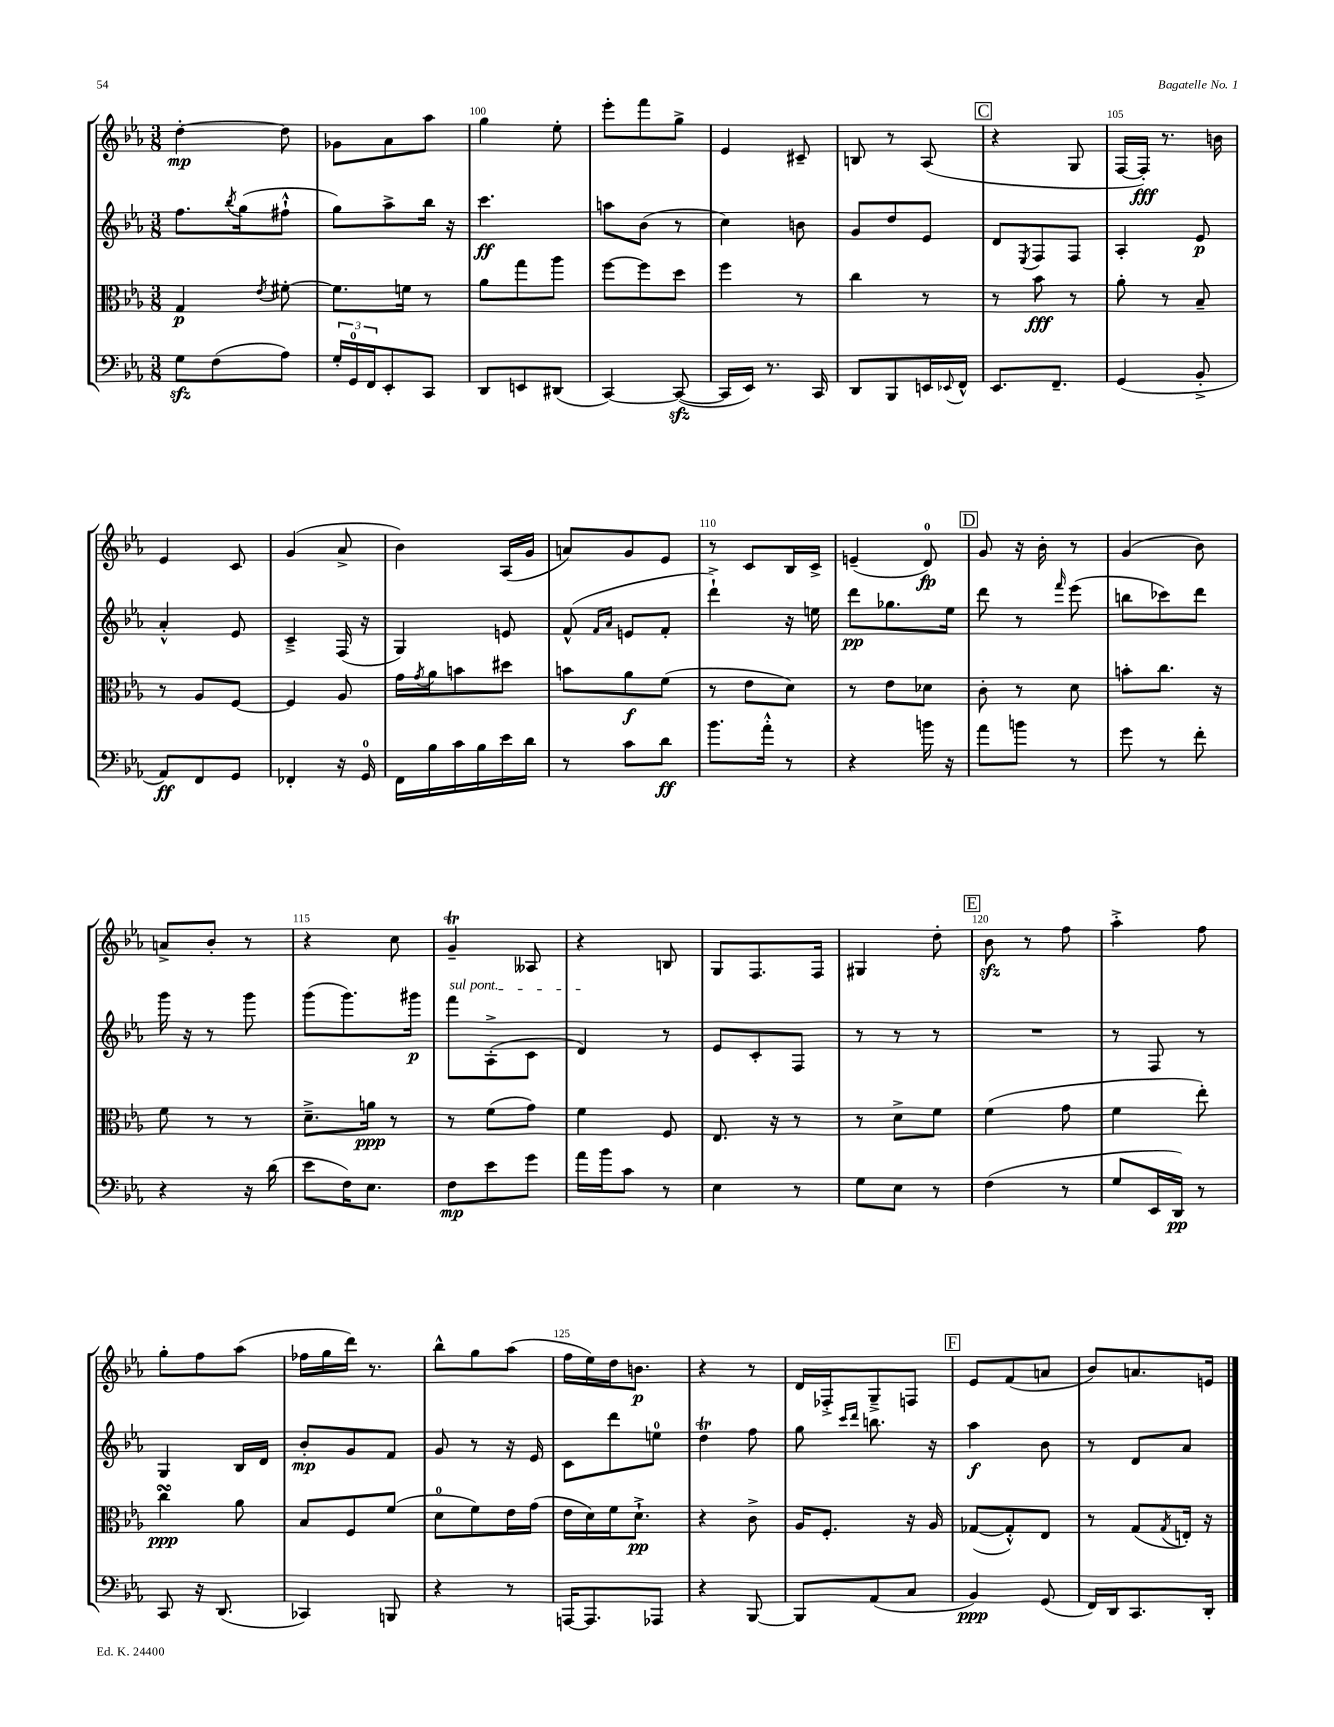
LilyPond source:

<<
\new StaffGroup <<
\new Staff = "s0" {
    \clef treble \key ees \major \numericTimeSignature \time 3/8
    d''4~-.\mp d''8 |
    ges'8 aes'8 aes''8 |
    g''4 ees''8-. |
    ees'''8-. f'''8 g''8-> |
    ees'4 cis'8-- |
    b8 r8 aes8( |
    \mark \markup { \box "C" } r4 g8 |
    f16~ f16-.\fff) r8. b'16 |
    ees'4 c'8 |
    g'4( aes'8-> |
    bes'4) aes16( g'16 |
    a'8) g'8 ees'8 |
    r8 c'8 bes16 c'16-> |
    e'4--( d'8-0\fp) |
    \mark \markup { \box "D" } g'8 r16 bes'16-. r8 |
    g'4( bes'8) |
    a'8-> bes'8-. r8 |
    r4 c''8 |
    g'4--\trill aeses8 |
    r4 b8 |
    g8 f8. f16 |
    gis4 d''8-. |
    \mark \markup { \box "E" } bes'8\sfz r8 f''8 |
    aes''4-.-> f''8 |
    g''8-. f''8 aes''8( |
    fes''16 g''16 d'''16) r8. |
    bes''8-^ g''8 aes''8( |
    f''16 ees''16) d''16 b'8.\p |
    r4 r8 |
    d'16 fes16-.-> g8---> f8 |
    \mark \markup { \box "F" } ees'8 f'8( a'8 |
    bes'8) a'8. e'16 \bar "|." |
}
\new Staff = "s1" {
    \clef treble \key ees \major \numericTimeSignature \time 3/8
    f''8. \acciaccatura { bes''8 } g''16( fis''8-!-^ |
    g''8) aes''8-> bes''16 r16 |
    c'''4.\ff |
    a''8 bes'8( r8 |
    c''4) b'8 |
    g'8 d''8 ees'8 |
    \mark \markup { \box "C" } d'8 \acciaccatura { ees8 } f8 f8 |
    aes4-. ees'8\p |
    aes'4-.-^ ees'8 |
    c'4---> f16( r16 |
    g4) e'8 |
    f'8-^( \grace { f'16 aes'16 } e'8 f'8-. |
    d'''4-!->) r16 e''16 |
    d'''8\pp ges''8. ees''16 |
    \mark \markup { \box "D" } d'''8 r8 \grace { f'''16 } ees'''8( |
    b''8 ces'''8) d'''8 |
    g'''16 r16 r8 g'''8 |
    g'''8( g'''8.) gis'''16\p |
    \once \override TextSpanner.bound-details.left.text = \markup { \italic "sul pont." } f'''8\startTextSpan aes8-.->( c'8 |
    d'4\stopTextSpan) r8 |
    ees'8 c'8-. f8 |
    r8 r8 r8 |
    \mark \markup { \box "E" } R4. |
    r8 f8 r8 |
    g4 bes16 d'16 |
    bes'8-.\mp g'8 f'8 |
    g'8 r8 r16 ees'16 |
    c'8 d'''8 e''8-0 |
    d''4\trill f''8 |
    g''8 \grace { c'''16 d'''16 } b''8. r16 |
    \mark \markup { \box "F" } aes''4\f bes'8 |
    r8 d'8 aes'8 \bar "|." |
}
\new Staff = "s2" {
    \clef alto \key ees \major \numericTimeSignature \time 3/8
    g4\p \acciaccatura { ees'8 } fis'8~-. |
    fis'8. f'16 r8 |
    aes'8 g''8 aes''8 |
    f''8~ f''8 d''8 |
    f''4 r8 |
    c''4 r8 |
    \mark \markup { \box "C" } r8 bes'8\fff r8 |
    aes'8-. r8 bes8-- |
    r8 aes8 f8~ |
    f4 aes8 |
    g'16 \acciaccatura { g'8 } aes'16 b'8 dis''8 |
    b'8 aes'8\f f'8( |
    r8 ees'8 d'8) |
    r8 ees'8 des'8 |
    \mark \markup { \box "D" } c'8-. r8 d'8 |
    b'8-. c''8. r16 |
    f'8 r8 r8 |
    d'8.---> a'16\ppp r8 |
    r8 f'8( g'8) |
    f'4 f8 |
    ees8. r16 r8 |
    r8 d'8-> f'8 |
    \mark \markup { \box "E" } f'4( g'8 |
    f'4 ees''8-.) |
    c''4\turn\ppp aes'8 |
    bes8 f8 f'8( |
    d'8-0 f'8) ees'16 g'16( |
    ees'16 d'16) f'16 d'8.-!->\pp |
    r4 c'8-> |
    aes16 f8.-. r16 aes16 |
    \mark \markup { \box "F" } ges8~( ges8-.-^) ees8 |
    r8 g8( \acciaccatura { g8 } e16-.) r16 \bar "|." |
}
\new Staff = "s3" {
    \clef bass \key ees \major \numericTimeSignature \time 3/8
    g8\sfz f8( aes8) |
    \tuplet 3/2 { g16-. g,16-0 f,16 } ees,8-. c,8 |
    d,8 e,8 dis,8( |
    c,4~) c,8~\sfz( |
    c,16 ees,16) r8. c,16 |
    d,8 bes,,8 e,16 \appoggiatura { ees,8 } f,16-^ |
    \mark \markup { \box "C" } ees,8. f,8.-- |
    g,4( bes,8-.-> |
    aes,8\ff) f,8 g,8 |
    fes,4-. r16 g,16-0 |
    f,16 bes16 c'16 bes16 ees'16 d'16 |
    r8 c'8 d'8\ff |
    bes'8. aes'16-.-^ r8 |
    r4 b'16 r16 |
    \mark \markup { \box "D" } aes'8 b'8 r8 |
    g'8 r8 f'8-. |
    r4 r16 d'16( |
    ees'8 f16) ees8. |
    f8\mp ees'8 g'8 |
    aes'16 bes'16 c'8 r8 |
    ees4 r8 |
    g8 ees8 r8 |
    \mark \markup { \box "E" } f4( r8 |
    g8 ees,16 d,16\pp) r8 |
    c,8 r16 d,8.( |
    ces,4) b,,8 |
    r4 r8 |
    a,,16~ a,,8. aes,,8 |
    r4 bes,,8~ |
    bes,,8 aes,8( c8 |
    \mark \markup { \box "F" } bes,4\ppp) g,8( |
    f,16) d,16 c,8. d,16-. \bar "|." |
}
>>
>>
\layout { \context { \Score currentBarNumber = #98 \override BarNumber.break-visibility = ##(#f #t #t) barNumberVisibility = #(every-nth-bar-number-visible 5) } }
